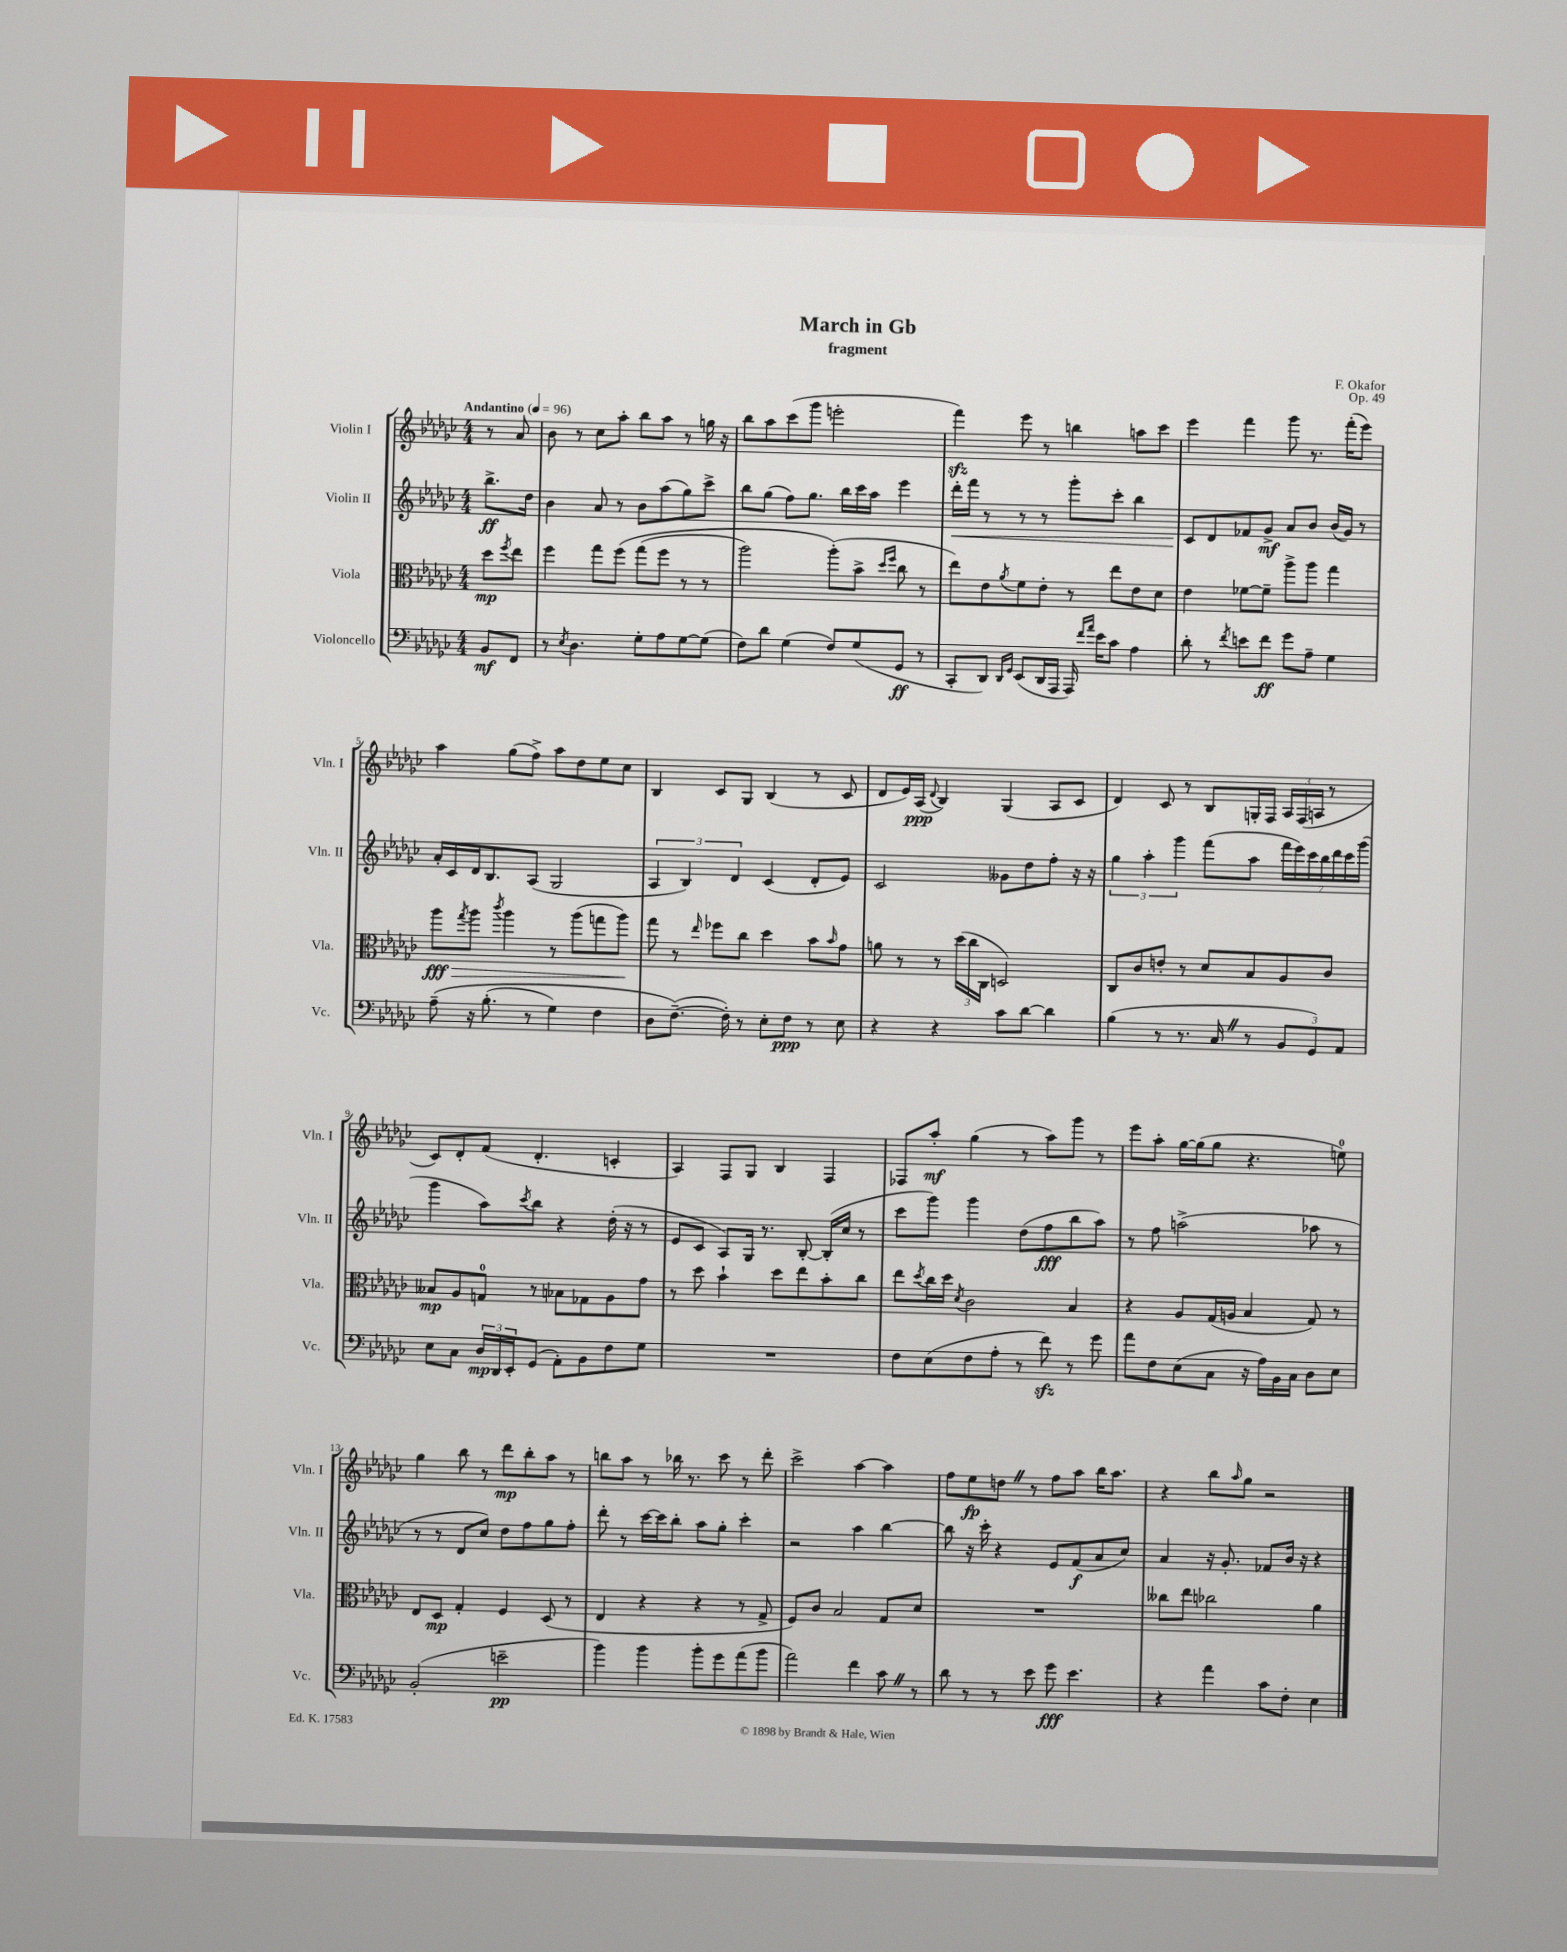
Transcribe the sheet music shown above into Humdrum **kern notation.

**kern	**kern	**kern	**kern
*staff4	*staff3	*staff2	*staff1
*clefF4	*clefC3	*clefG2	*clefG2
*k[b-e-a-d-g-c-]	*k[b-e-a-d-g-c-]	*k[b-e-a-d-g-c-]	*k[b-e-a-d-g-c-]
*M4/4	*M4/4	*M4/4	*M4/4
*MM96	*MM96	*MM96	*MM96
8BB-	8dd-	8.bb-^	8r
.	8qff	.	.
8FF	8ee-	.	8a-
.	.	16dd-	.
=	=	=	=
8r	4ff	4b-	8b-
8qE-	.	.	.
4.D-	.	.	8r
.	8gg-	8a-	8cc-
.	&(8ff	8r	8aa-'
8G-'	(8gg-	8b-	8bb-
8A-	8ff	(8aa-	8aa-
[8G-	8r	8gg-)	8r
(8G-]	8r	8ccc-^	16gg
.	.	.	16r
=	=	=	=
8F)	2aa-)	8bb-	8bb-
8d-	.	(8gg-	8aa-
(4G-	.	8ff)	(8ccc-
.	.	8.gg-	8ggg-
8F)	(8aa-'&)	.	2eee'
.	.	16bb-	.
(8G-	8b-^	16ccc-	.
.	.	16aa-	.
.	16qqdd-	.	.
.	16qqff	.	.
8GG-	8cc-	4eee-	.
8r	8r	.	.
=	=	=	=
8CC-'	8ee-)	16ddd-'	4fff)
.	.	16fff	.
8DD-)	8e-	8r	.
16qqDD-	.	.	.
16qqGG-	8qa-	.	.
(8EE-	8f	8r	8eee-
16DD-	8e-'	8r	8r
16AAA-	.	.	.
16AAA-)	8r	8ggg-'	4bb
16qqf	.	.	.
16qqa-	.	.	.
16e-	.	.	.
8c-	8ee-	8ccc-'	.
4A-	8e-	4bb-	8aa
.	8d-	.	8ccc-
=	=	=	=
8d-'	4e-	8c-	4eee-
8r	.	8d-	.
8qf	.	.	.
8e	[8f-	8f-	4fff
8f	8f-~]	8g-^	.
8g-	8aa-^	8a-	8ggg-
8A-~	8aa-	8b-	8.r
4G-	4gg-	(16b-	.
.	.	16g-)	(16fff'
.	.	8r	8eee-)
=	=	=	=
&(8A-~	8aa-	16a-'	4aa-
.	.	16c-	.
.	8qgg-	.	.
16r	8aa-	16d-	.
(8.B-'	.	8.B-	.
.	8qccc-	.	.
.	4aa-	.	(8gg-
8r	.	(8A-	8ff^)
4G-)	8r	2G-	8aa-
.	(8aa-	.	8dd-
4F	8gg	.	8ee-
.	8aa-)	.	8cc-
=	=	=	=
8D-	8gg-	6A-	4B-
([8.F~&)	8r	.	.
.	.	6B-)	.
.	16qqee-	.	.
.	8ff-	.	8c-
16F'])	.	.	.
.	.	6d-	.
8r	8cc-	.	8G-
8E-'	4dd-	(4c-	(4B-
8F	.	.	.
8r	8b-	8d-'	8r
.	16qqb-	.	.
8E-	8g-	8e-)	8c-
=	=	=	=
4r	8a	2c-	8d-
.	8r	.	16e-)
.	.	.	(16A-
.	.	.	8qqd-
4r	8r	.	4B-)
.	(24dd-	.	.
.	24cc-	.	.
.	24C-	.	.
8c-	2D)	8g--	(4G-
[8d-	.	8dd-	.
4d-]	.	8ff'	8A-
.	.	16r	8c-
.	.	16r	.
=	=	=	=
(4B-	8C-	6gg-	4d-)
.	8c-	.	.
.	.	6aa-'	.
8r	8e'	.	8c-
.	.	6ggg-	.
8.r	8r	.	8r
.	8d-	(8fff	8B-
16C-	.	.	.
8r	8B-	8aa-	16G'
.	.	.	16F
12BB-	8A-	28fff	24A-
.	.	28eee-)	.
.	.	.	(24F
.	.	28ccc-	.
12GG-)	.	.	24A
.	.	28bb-	.
.	8c-	.	8r
.	.	28ddd-	.
12AA-	.	.	.
.	.	28ccc-	.
.	.	(28ggg-	.
=	=	=	=
8E-	8B--	4ggg-	8c-)
8C-	8A-	.	8d-'
24D-	8G	8aa-)	(8f
24DD-	.	.	.
24EE-'	.	.	.
.	.	8qccc-	.
(8GG-	8r	8bb-	4.d-'
8AA-')	8B-	4r	.
8BB-	8G-	.	.
8F	8A-	(16dd-'	4c'
.	.	16r	.
8G-	8g-	8r	.
=	=	=	=
1r	8r	8e-	4A-)
.	8dd-	8c-	.
.	4b-`	8A-)	8F
.	.	16G-	8G-
.	.	8.r	.
.	8dd-	.	4B-
.	8ee-	[8B-'	.
.	8b-'	(16B-']	4F
.	.	16cc-	.
.	8cc-	8r	.
=	=	=	=
8F	8ee-	8ccc-	8F-
.	8qdd-	.	.
(8E-	16cc-	8ggg-)	8aa-'
.	16dd-	.	.
.	8qd-	.	.
8F	2c-	4ggg-	(4gg-
8A-'	.	.	.
8r	.	(8dd-	8r
8f)	.	8ff	8aa-)
8r	4B-	8bb-	8ggg-
8g-	.	8aa-)	8r
=	=	=	=
8a-	4r	8r	8eee-
8F	.	8ff	8aa-'
(8E-	8A-	(2aa^	[16gg-
.	.	.	(16gg-]
8C-	(16G-	.	8gg-
.	16A	.	.
16r	4B-	.	4.r
16A-)	.	.	.
16BB-	.	.	.
16C-	.	.	.
8D-	8G-)	8aa-	.
8E-	8r	8r	8ee)
=	=	=	=
(2BB-'	8E-	8r	4gg-
.	8D-	8r	.
.	4G-'	8d-	8bb-
.	.	8cc-)	8r
2e~	4F	8dd-	8ddd-
.	.	8ff	8bb-'
.	(8D-	8gg-	8aa-
.	8r	8ff'	8r
=	=	=	=
4b-)	4E-	8ddd-'	8bb
.	.	8r	8aa-
4b-	4r	[16ccc-	8r
.	.	16ccc-]	.
.	.	8bb-'	16bb-
.	.	.	8.r
8b-'	4r	8aa-	.
8g-	.	8gg-'	8ccc-
(8a-	8r	4ccc-'	8r
8b-	8G-^	.	8ddd-'
=	=	=	=
2a-)	8F)	2r	2ccc-^
.	8c-	.	.
.	2B-	.	.
4f	.	4aa-	[4aa-
8c-	8G-	[4bb-	4aa-]
8r	8d-	.	.
=	=	=	=
8d-	1r	8bb-]	8ff
8r	.	16r	8ee-
.	.	16ccc-'	.
8r	.	4r	8dd
8e-	.	.	8r
8g-	.	8e-	8ff
4.e-	.	(8f	8aa-
.	.	8a-	16bb-
.	.	.	8.aa-
.	.	8cc-)	.
=	=	=	=
4r	8cc--	4a-	4r
.	8ee-	.	.
4a-	2cc-	16r	8bb-
.	.	8.g-'	.
.	.	.	16qqaa-
.	.	.	8gg-
8c-	.	8f-	2r
8F'	.	16b-	.
.	.	16r	.
4E-	4a-	4r	.
==	==	==	==
*-	*-	*-	*-
